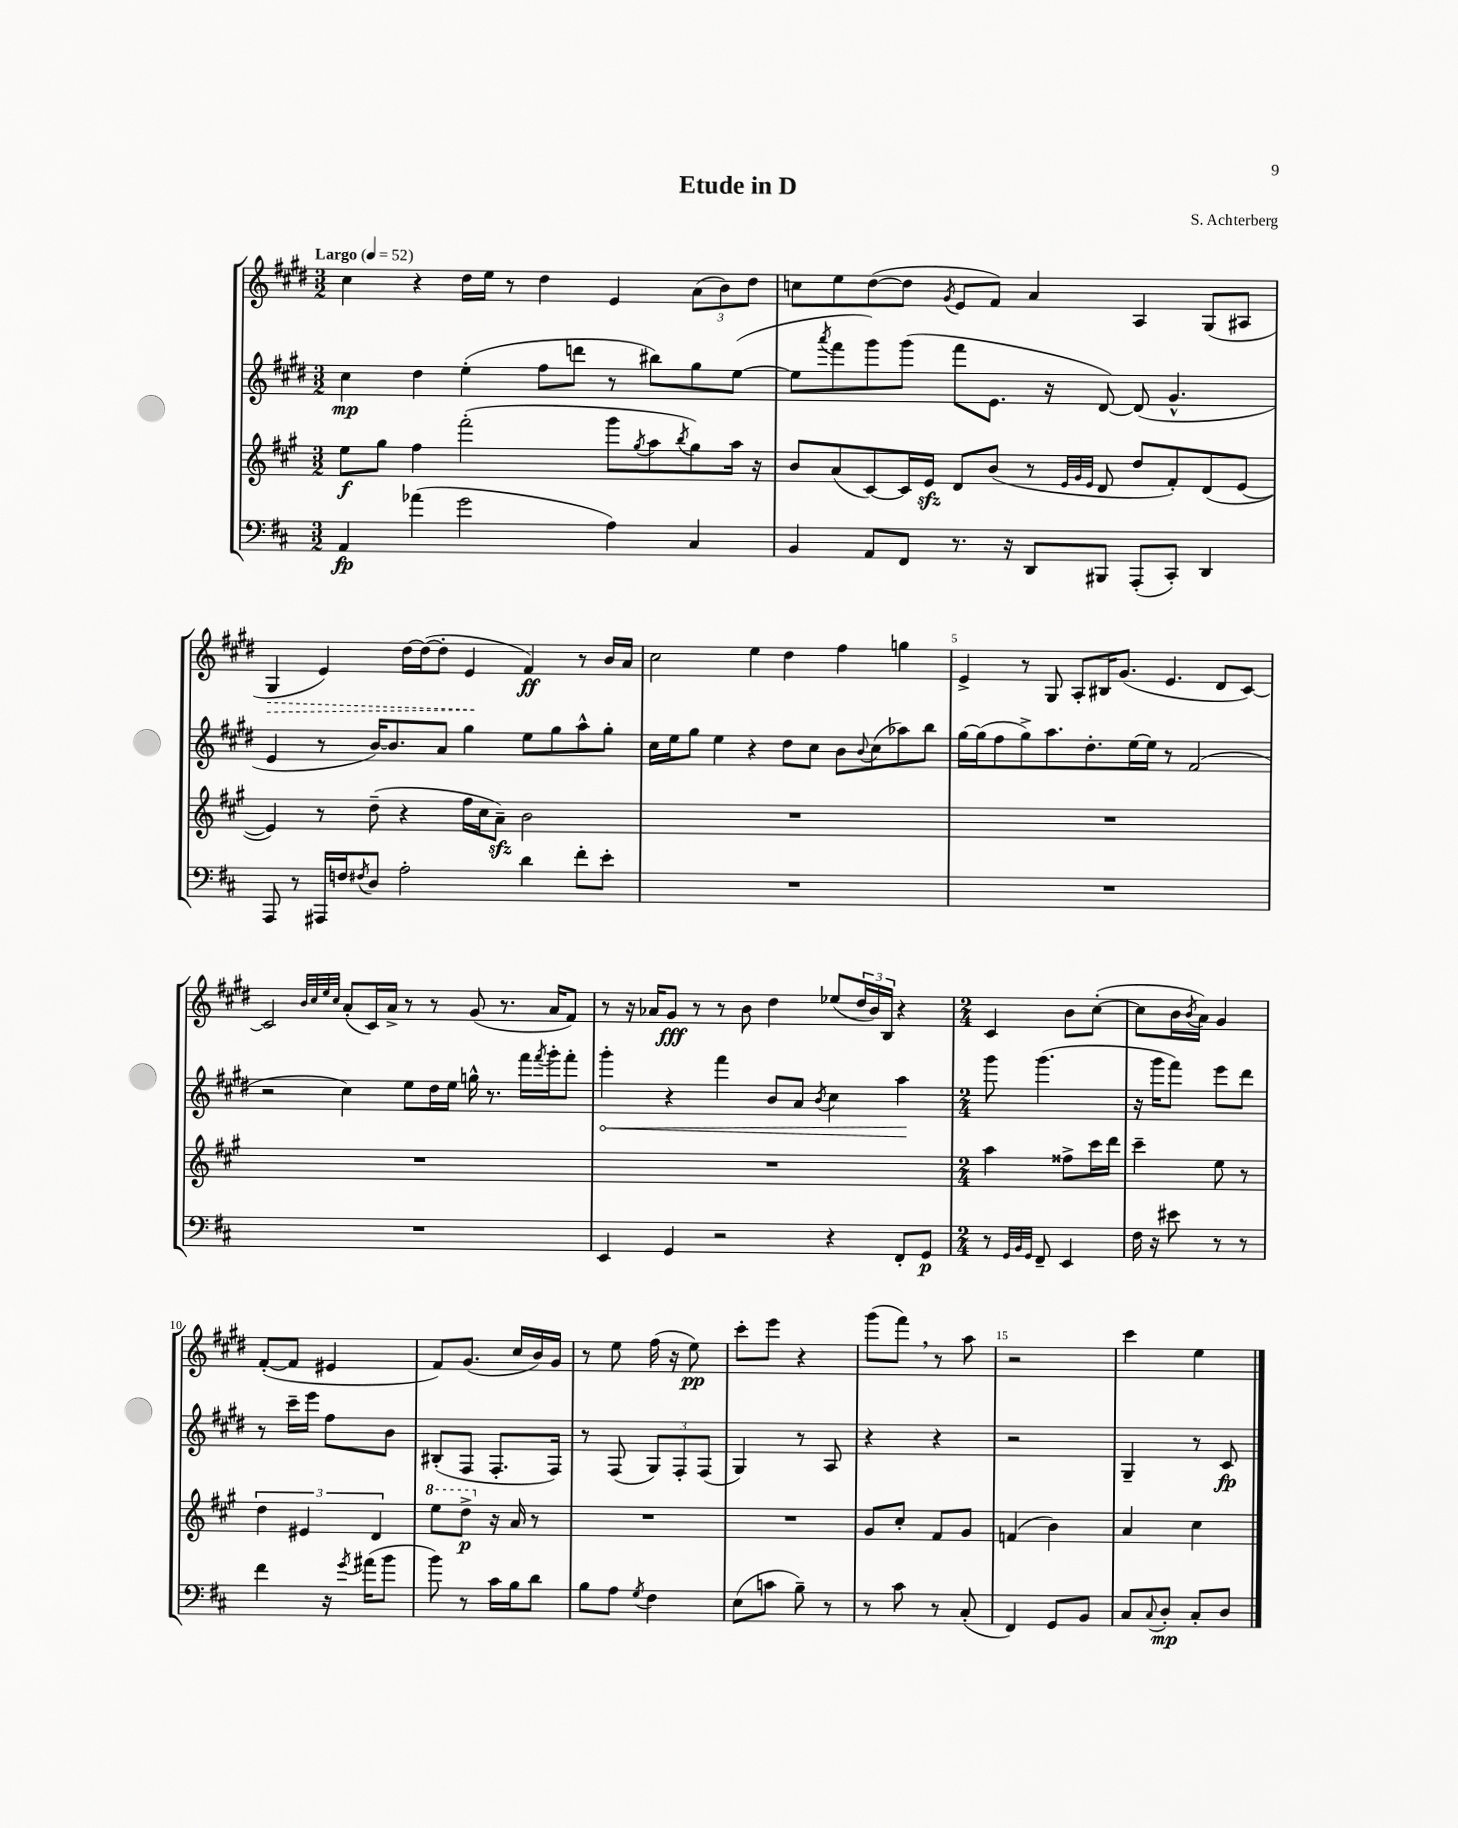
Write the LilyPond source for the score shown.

\header { title = "Etude in D" composer = "S. Achterberg" }
<<
\new StaffGroup <<
\new Staff = "s0" {
    \clef treble \key e \major \numericTimeSignature \time 3/2 \tempo "Largo" 4 = 52
    cis''4 r4 dis''16 e''16 r8 dis''4 e'4 \tuplet 3/2 { a'8( b'8) dis''8 } |
    c''8 e''8 dis''8~( dis''8 \acciaccatura { gis'8 } e'8 fis'8) a'4 a4 gis8( ais8 |
    \once \override Hairpin.style = #'dashed-line gis4\> e'4) dis''16~ dis''16~( dis''8-. e'4\! fis'4\ff) r8 b'16 a'16 |
    cis''2 e''4 dis''4 fis''4 g''4 |
    e'4-> r8 gis8 a8-. bis16 gis'8.( e'4. dis'8 cis'8~) |
    cis'2 \grace { b'32 cis''32 e''32 cis''32 } a'8-.( cis'16) a'16-> r8 r8 gis'8( r8. a'16 fis'8) |
    r8 r16 aes'16 gis'8\fff r8 r8 b'8 dis''4 ees''8( \tuplet 3/2 { dis''16 b'16) b16 } r4 |
    \numericTimeSignature \time 2/4 cis'4 b'8 cis''8~-.( |
    cis''8 b'16 \acciaccatura { b'8 } a'16) gis'4 |
    fis'8~-.( fis'8 eis'4 |
    fis'8) gis'8.( cis''16 b'16) gis'16 |
    r8 e''8 fis''16( r16 e''8\pp) |
    cis'''8-. e'''8 r4 |
    gis'''8( fis'''8) \breathe r8 a''8 |
    r2 |
    cis'''4 e''4 \bar "|." |
}
\new Staff = "s1" {
    \clef treble \key e \major \numericTimeSignature \time 3/2
    cis''4\mp dis''4 e''4-.( fis''8 d'''8 r8 bis''8) gis''8 e''8~( |
    e''8 \acciaccatura { a'''8 } fis'''8 gis'''8) gis'''8( fis'''8 e'8. r16 dis'8~) dis'8( gis'4.-^ |
    e'4 r8 b'16~) b'8. a'8 gis''4 e''8 gis''8 a''8-^ gis''8-. |
    cis''16 e''16 gis''8 e''4 r4 dis''8 cis''8 b'8 \appoggiatura { b'8 } cis''8( aes''8) b''8 |
    gis''16~ gis''16( fis''8 gis''8->) a''8. dis''8.-. e''16~ e''16 r8 fis'2( |
    r2 cis''4) e''8 dis''16 e''16 g''16-^ r8. fis'''16 \acciaccatura { fis'''8 } gis'''16-. fis'''8-. |
    \once \override Hairpin.circled-tip = ##t gis'''4-.\< r4 fis'''4 b'8 a'8 \acciaccatura { b'8 } cis''4 a''4\! |
    \numericTimeSignature \time 2/4 gis'''8 gis'''4.( |
    r16 gis'''16 fis'''8) e'''8 dis'''8 |
    r8 cis'''16-- e'''16 fis''8 b'8 |
    bis8-.( fis8 fis8.-. fis16) |
    r8 fis8( \tuplet 3/2 { gis8) fis8-. fis8( } |
    gis4) r8 a8 |
    r4 r4 |
    r2 |
    gis4-- r8 cis'8\fp \bar "|." |
}
\new Staff = "s2" {
    \clef treble \key a \major \numericTimeSignature \time 3/2
    e''8\f gis''8 fis''4 fis'''2-.( gis'''8 \acciaccatura { gis''8 } a''8 \acciaccatura { b''8 } gis''8) a''16 r16 |
    b'8 a'8( cis'8~) cis'16 e'16\sfz d'8 b'8( r8 \grace { e'32 gis'32 e'32 } d'8 d''8 fis'8-.) d'8( e'8~ |
    e'4) r8 d''8--( r4 fis''16 cis''16 a'8--\sfz) b'2 |
    R1. |
    R1. |
    R1. |
    R1. |
    \numericTimeSignature \time 2/4 a''4 fisis''8-> cis'''16 d'''16 |
    cis'''4-- e''8 r8 |
    \tuplet 3/2 { d''4 eis'4 d'4 } |
    \ottava #1 e'''8 d'''8->\p \ottava #0 r16 a'16 r8 |
    R2 |
    R2 |
    gis'8 cis''8-. fis'8 gis'8 |
    f'4( b'4) |
    a'4 cis''4 \bar "|." |
}
\new Staff = "s3" {
    \clef bass \key d \major \numericTimeSignature \time 3/2
    a,4\fp aes'4( g'2 a4) cis4 |
    b,4 a,8 fis,8 r8. r16 d,8 bis,,8 a,,8-.( cis,8-.) d,4 |
    a,,8 r8 ais,,16 f16 \acciaccatura { fis8 } d8 a2-. d'4 fis'8-. e'8-. |
    R1. |
    R1. |
    R1. |
    e,4 g,4 r2 r4 fis,8-. g,8\p |
    \numericTimeSignature \time 2/4 r8 \grace { g,32 b,32 g,32 } fis,8-- e,4 |
    fis16 r16 eis'8 r8 r8 |
    fis'4 r16 \acciaccatura { g'8 } ais'16( b'8 |
    b'8) r8 cis'16 b16 d'8 |
    b8 a8 \acciaccatura { g8 } fis4 |
    e8( c'8 b8--) r8 |
    r8 cis'8 r8 cis8-.( |
    fis,4) g,8 b,8 |
    cis8 \appoggiatura { cis8 } d8-.\mp cis8-. d8 \bar "|." |
}
>>
>>
\layout { \context { \Score \override BarNumber.break-visibility = ##(#f #t #t) barNumberVisibility = #(every-nth-bar-number-visible 5) } }
